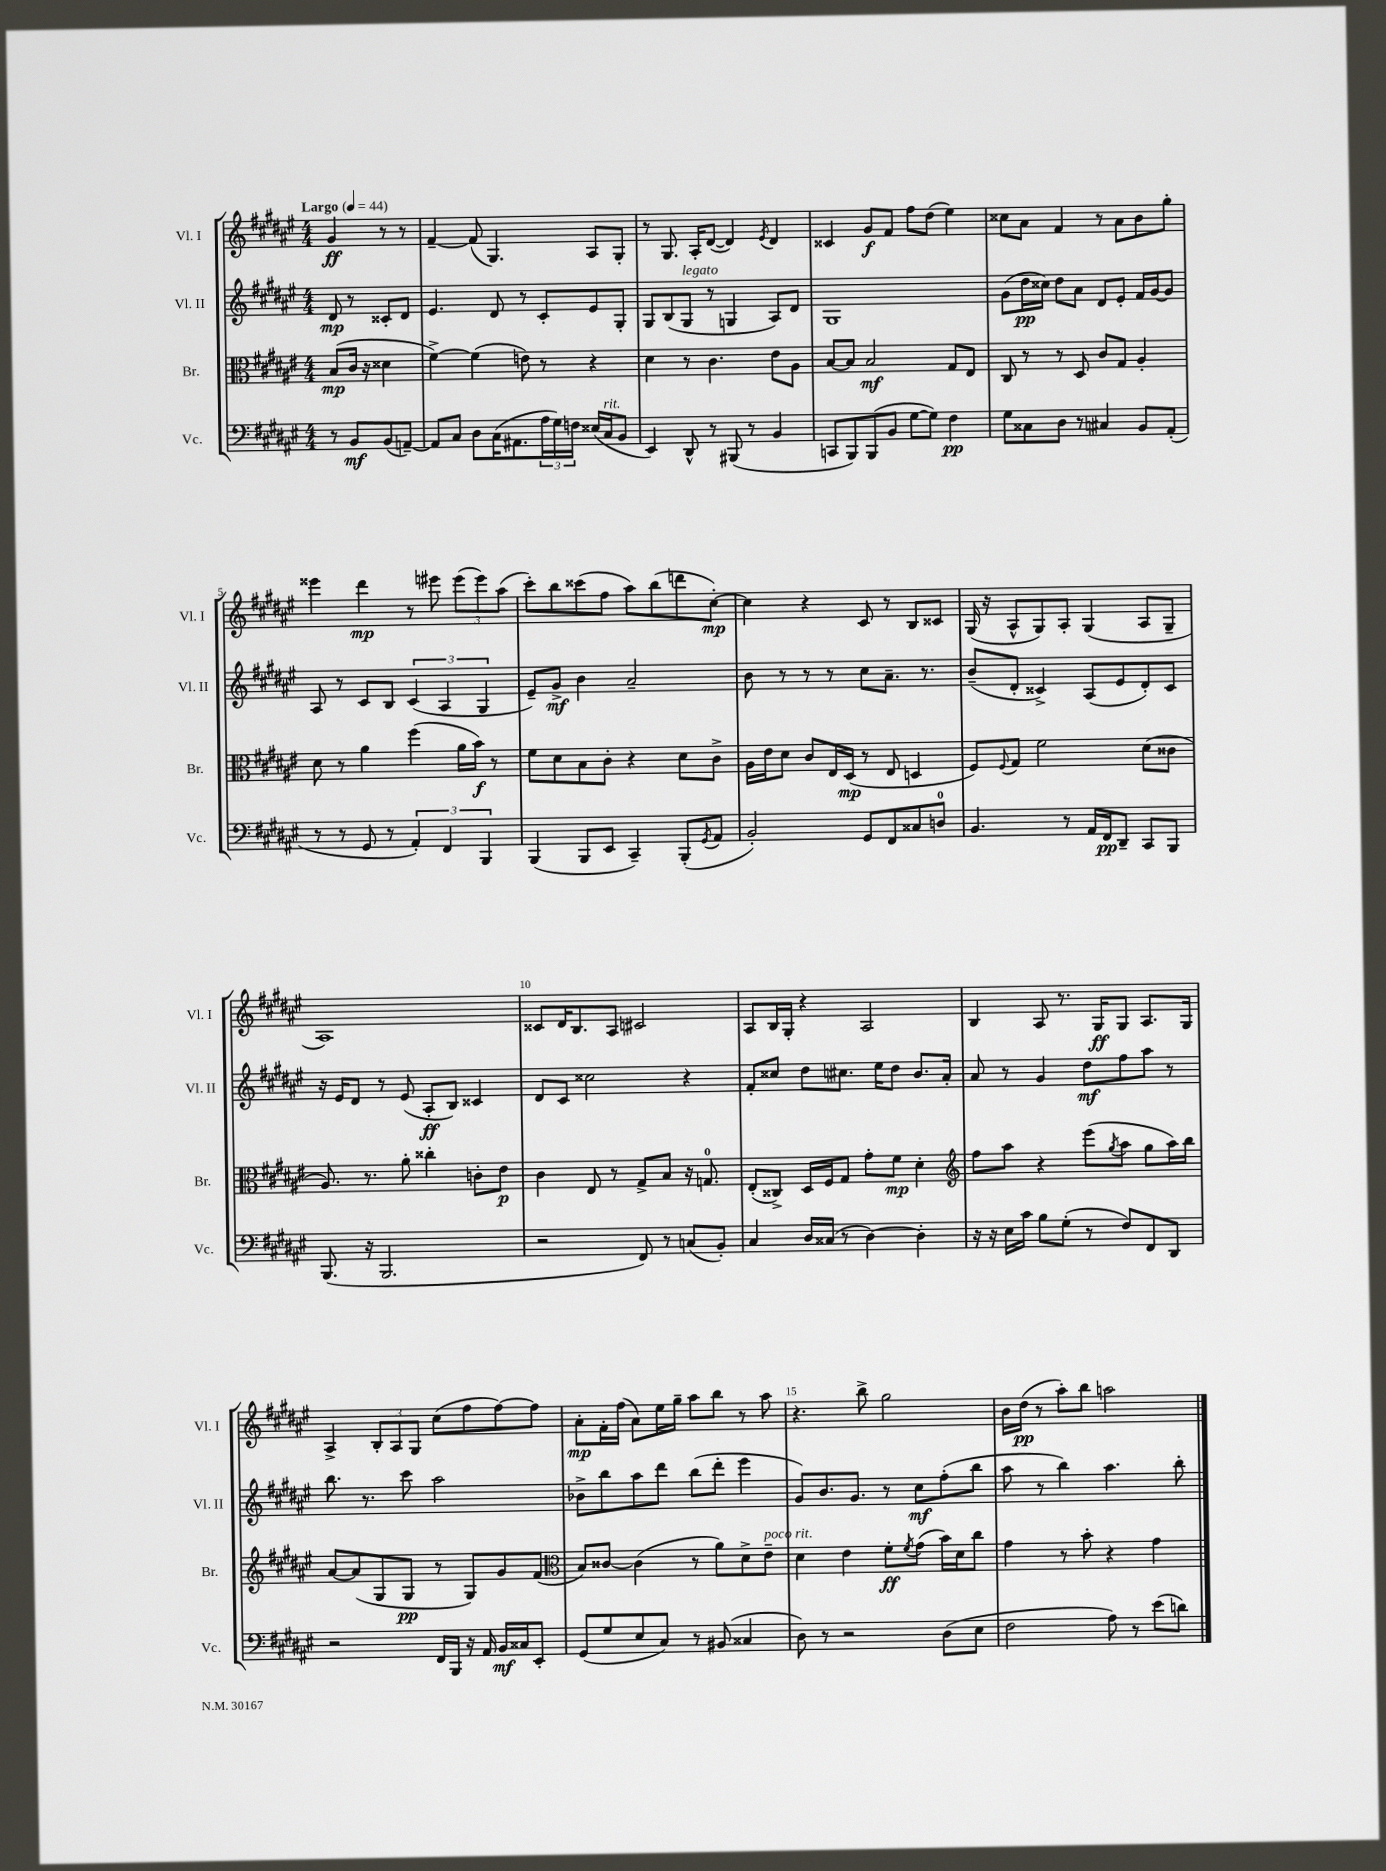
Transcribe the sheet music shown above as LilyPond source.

<<
\new StaffGroup <<
\new Staff = "s0" \with { instrumentName = "Vl. I" shortInstrumentName = "Vl. I" } {
    \clef treble \key fis \major \numericTimeSignature \time 4/4 \partial 2 \tempo "Largo" 4 = 44
    gis'4\ff r8 r8 |
    fis'4~-- fis'8( gis4.) ais8 gis8-. |
    r8 gis8. ais16-. dis'8~( dis'4) \acciaccatura { eis'8 } dis'4 |
    cisis'4 gis'8\f fis'8 fis''8 dis''8( eis''4) |
    cisis''8 ais'8 fis'4 r8 ais'8 b'8 gis''8-. |
    eisis'''4 dis'''4\mp r8 eis'''8 \tuplet 3/2 { eis'''8( eis'''8) ais''8( } |
    cis'''8-.) b''8 cisis'''8( fis''8 ais''8) b''8( d'''8 cis''8~-.\mp) |
    cis''4 r4 cis'8 r8 b8 cisis'8 |
    gis16( r16 ais8-^ gis8) ais8-. gis4( ais8 gis8-- |
    ais1) |
    cisis'8 dis'16 b8. ais8 cis'2 |
    ais8 b16 gis16-. r4 ais2 |
    b4 ais8 r8. gis16\ff gis8 ais8. gis16 |
    ais4-> \tuplet 3/2 { b8-. ais8 gis8 } cis''8( fis''8 fis''8~) fis''8 |
    ais'8-.\mp fis'16-. fis''16( ais'8) eis''16 gis''16-- ais''8 b''8 r8 ais''8 |
    r4. b''8-> gis''2 |
    b'16 dis''16\pp( r8 ais''8-.) b''8 a''2 \bar "|." |
}
\new Staff = "s1" \with { instrumentName = "Vl. II" shortInstrumentName = "Vl. II" } {
    \clef treble \key fis \major \numericTimeSignature \time 4/4 \partial 2
    dis'8\mp r8 cisis'8-. dis'8 |
    eis'4. dis'8 r8 cis'8-. eis'8 gis8-. |
    gis8 b8( gis8^\markup { \italic "legato" } r8 g4 ais8) dis'8 |
    gis1 |
    gis'8( dis''16\pp cisis''16) dis''8 ais'8 dis'8 eis'8-. fis'16 gis'16~ gis'8 |
    ais8 r8 cis'8 b8 \tuplet 3/2 { cis'4( ais4 gis4 } |
    eis'8--) gis'8->\mf b'4 ais'2-- |
    b'8 r8 r8 r8 cis''8 ais'8.-- r8. |
    b'8--( dis'8-. cisis'4->) ais8( eis'8 dis'8-.) cisis'8 |
    r16 eis'16 dis'8 r8 eis'8( ais8-.\ff b8) cisis'4 |
    dis'8 cis'8 cisis''2 r4 |
    fis'8-. cisis''8 dis''8 cis''8. eis''16 dis''8 b'8. ais'16-. |
    ais'8 r8 gis'4 dis''8\mf fis''8 ais''8 r8 |
    b''8. r8. cis'''8 ais''2 |
    bes'8-> b''8 ais''8 dis'''8 b''8( dis'''8-. eis'''4 |
    gis'8) b'8. gis'8. r8 cis''8\mf fis''8-.( b''8 |
    ais''8 r8 b''4) ais''4. b''8-. \bar "|." |
}
\new Staff = "s2" \with { instrumentName = "Br." shortInstrumentName = "Br." } {
    \clef alto \key fis \major \numericTimeSignature \time 4/4 \partial 2
    b8\mp( cis'16 r16 disis'4 |
    fis'4~->) fis'4( e'8) r8 r4 |
    dis'4 r8 cis'4. eis'8 ais8 |
    b8~ b8 b2\mf gis8 eis8 |
    cis8 r8 r8 dis8 cis'8 gis8 ais4-. |
    dis'8 r8 ais'4 fis''4( ais'16 b'16\f) r8 |
    fis'8 dis'8 b8 cis'8-. r4 dis'8 cis'8-> |
    ais16 eis'16 dis'8 cis'8 eis16 dis16\mp( r8 eis8 d4 |
    fis8) \appoggiatura { fis8 } gis8 fis'2 dis'8( cisis'8 |
    ais8.) r8. ais'8-. cisis''4-. c'8-. eis'8\p |
    cis'4 eis8 r8 gis8-> b8 r16 g8.-0 |
    eis8-.( cisis8->) dis16 fis16 gis8 gis'8-. fis'8\mp dis'4-. |
    \clef treble fis''8 ais''8 r4 eis'''8( \acciaccatura { gis''8 } ais''8 gis''8 ais''16) b''16 |
    ais'8~ ais'8( gis8 gis8\pp r8 gis8) gis'8 fis'8( |
    \clef alto b8) cisis'8~ cisis'4( r8 ais'8) dis'8-> eis'8--^\markup { \italic "poco rit." } |
    dis'4 eis'4 fis'8-.\ff \acciaccatura { fis'8 } gis'8( b'16) dis'16 cis''8 |
    gis'4 r8 b'8-. r4 gis'4 \bar "|." |
}
\new Staff = "s3" \with { instrumentName = "Vc." shortInstrumentName = "Vc." } {
    \clef bass \key fis \major \numericTimeSignature \time 4/4 \partial 2
    r8 b,8\mf b,8( a,8~--) |
    a,8 cis8 dis8 cis16( ais,8. \tuplet 3/2 { ais16 gis16) f16 } eisis16( cis16^\markup { \italic "rit." } b,8 |
    eis,4) dis,8-^ r8 bis,,8( r8 b,4 |
    c,8 b,,8) b,,8( b,8 gis8~ gis8) fis4\pp |
    gis8 cisis8 dis8 r8 cis4 b,8 ais,8-.( |
    r8 r8 gis,8 r8 \tuplet 3/2 { ais,4-.) fis,4 b,,4 } |
    b,,4( b,,8 eis,8 cis,4--) b,,8-.( \acciaccatura { gis,8 } ais,8 |
    b,2-.) gis,8 fis,8 cisis8 d8-0 |
    b,4. r8 ais,16 fis,16\pp dis,8-- cis,8 b,,8 |
    b,,8.( r16 b,,2. |
    r2 fis,8) r8 c8( b,8-.) |
    cis4 dis16 cisis16( r8 dis4~) dis4-. |
    r16 r16 eis16 cis'16 b8 gis8-.( r8 fis8) fis,8 dis,8 |
    r2 fis,16 b,,16 r16 ais,16 b,16\mf cisis16 eis,8-. |
    gis,8( gis8 eis8 cis8) r8 bis,8( cisis4 |
    dis8) r8 r2 dis8( eis8 |
    fis2 ais8) r8 eis'8( d'8) \bar "|." |
}
>>
>>
\layout { \context { \Score \override BarNumber.break-visibility = ##(#f #t #t) barNumberVisibility = #(every-nth-bar-number-visible 5) } }
